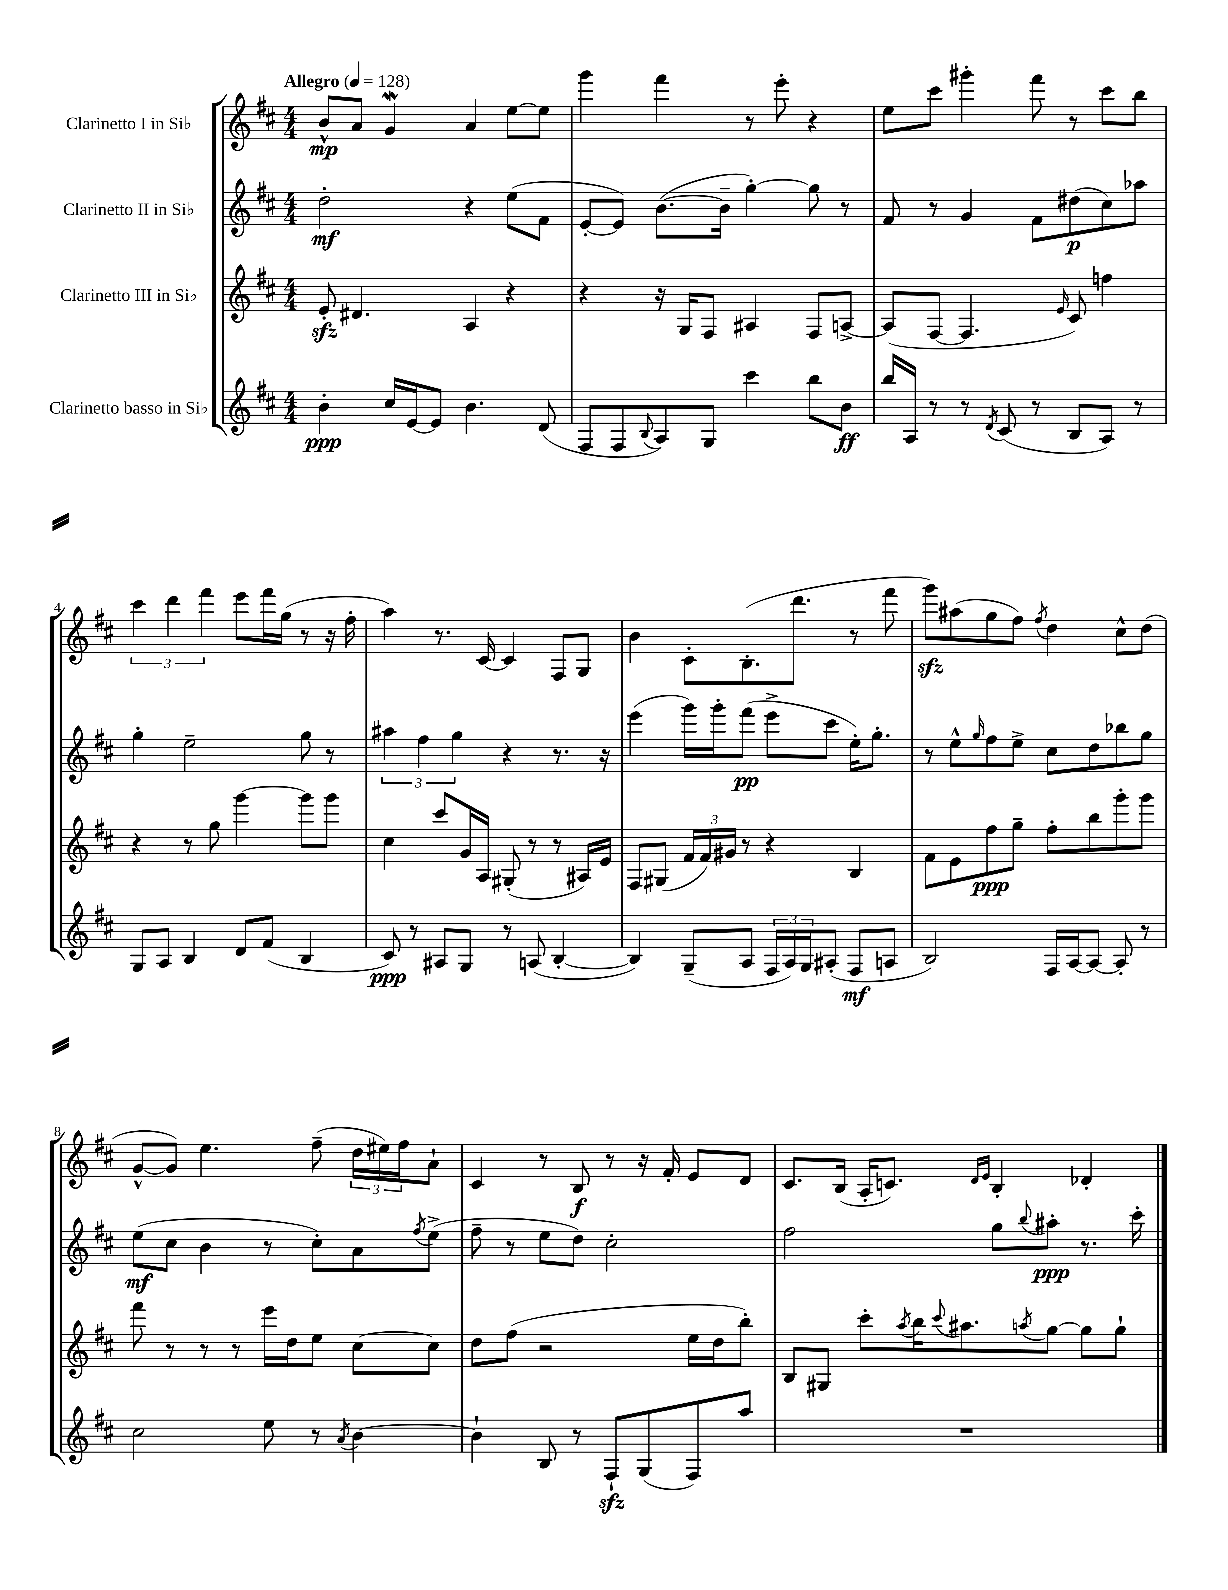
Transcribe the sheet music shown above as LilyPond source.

<<
\new StaffGroup <<
\new Staff = "s0" \with { instrumentName = "Clarinetto I in Sib" } {
    \clef treble \key d \major \numericTimeSignature \time 4/4 \tempo "Allegro" 4 = 128
    b'8-^\mp a'8 g'4\mordent a'4 e''8~ e''8 |
    g'''4 fis'''4 r8 e'''8-. r4 |
    e''8 cis'''8 gis'''4-. fis'''8 r8 cis'''8 b''8 |
    \tuplet 3/2 { cis'''4 d'''4 fis'''4 } e'''8 fis'''16 g''16( r8 r16 fis''16-. |
    a''4) r8. cis'16~ cis'4 fis8 g8 |
    b'4 cis'8-. b8.-.( d'''8. r8 fis'''8 |
    g'''8\sfz) ais''8( g''8 fis''8) \acciaccatura { fis''8 } d''4 cis''8-^ d''8( |
    g'8~-^ g'8) e''4. fis''8--( \tuplet 3/2 { d''16 eis''16) fis''16 } a'8-! |
    cis'4 r8 b8\f r8 r16 fis'16-. e'8 d'8 |
    cis'8. b16( a16-. c'8.) \grace { d'16 e'16 } b4-. des'4-. \bar "|." |
}
\new Staff = "s1" \with { instrumentName = "Clarinetto II in Sib" } {
    \clef treble \key d \major \numericTimeSignature \time 4/4
    d''2-.\mf r4 e''8( fis'8 |
    e'8~-. e'8) b'8.~( b'16-- g''4~-.) g''8 r8 |
    fis'8 r8 g'4 fis'8 dis''8\p( cis''8) aes''8 |
    g''4-. e''2-- g''8 r8 |
    \tuplet 3/2 { ais''4 fis''4 g''4 } r4 r8. r16 |
    e'''4( g'''16) g'''16-. fis'''8\pp( e'''8-> cis'''8 e''16-.) g''8.-. |
    r8 e''8-^ \grace { g''16 } fis''8 e''8-> cis''8 d''8 bes''8 g''8 |
    e''8\mf( cis''8 b'4 r8 cis''8-.) a'8 \acciaccatura { fis''8 } e''8->( |
    fis''8-- r8 e''8 d''8) cis''2-. |
    fis''2 g''8 \appoggiatura { b''8 } ais''8-.\ppp r8. cis'''16-. \bar "|." |
}
\new Staff = "s2" \with { instrumentName = "Clarinetto III in Sib" } {
    \clef treble \key d \major \numericTimeSignature \time 4/4
    e'8-.\sfz dis'4. a4 r4 |
    r4 r16 g16 fis8 ais4 fis8 a8~-> |
    a8( fis8~ fis4. \grace { e'16 } cis'8) f''4 |
    r4 r8 g''8 g'''4~ g'''8 g'''8 |
    cis''4 cis'''8 g'16 a16 gis8-.( r8 r8 ais16) e'16 |
    fis8 gis8( \tuplet 3/2 { fis'16 fis'16) gis'16 } r8 r4 b4 |
    fis'8 e'8 fis''8\ppp g''8-- fis''8-. b''8 g'''8-. g'''8 |
    fis'''8 r8 r8 r8 e'''16 d''16 e''8 cis''8~ cis''8 |
    d''8 fis''8( r2 e''16 d''16 b''8-.) |
    b8 gis8 cis'''8-. \acciaccatura { a''8 } b''16 \appoggiatura { cis'''8 } ais''8. \acciaccatura { a''8 } g''8~ g''8 g''8-! \bar "|." |
}
\new Staff = "s3" \with { instrumentName = "Clarinetto basso in Sib" } {
    \clef treble \key d \major \numericTimeSignature \time 4/4
    b'4-.\ppp cis''16 e'16~ e'8 b'4. d'8( |
    fis8 fis8 \appoggiatura { b8 } a8) g8 cis'''4 b''8 b'8\ff |
    b''16 a16 r8 r8 \acciaccatura { d'8 } cis'8( r8 b8 a8) r8 |
    g8 a8 b4 d'8 fis'8( b4 |
    cis'8\ppp) r8 ais8 g8 r8 a8( b4~-. |
    b4) g8--( a8 \tuplet 3/2 { fis16 a16) g16 } ais8-.( fis8\mf a8 |
    b2) fis16 a16~ a8~ a8-. r8 |
    cis''2 e''8 r8 \acciaccatura { a'8 } b'4~ |
    b'4-! b8 r8 fis8-!\sfz g8( fis8) a''8 |
    R1 \bar "|." |
}
>>
>>
